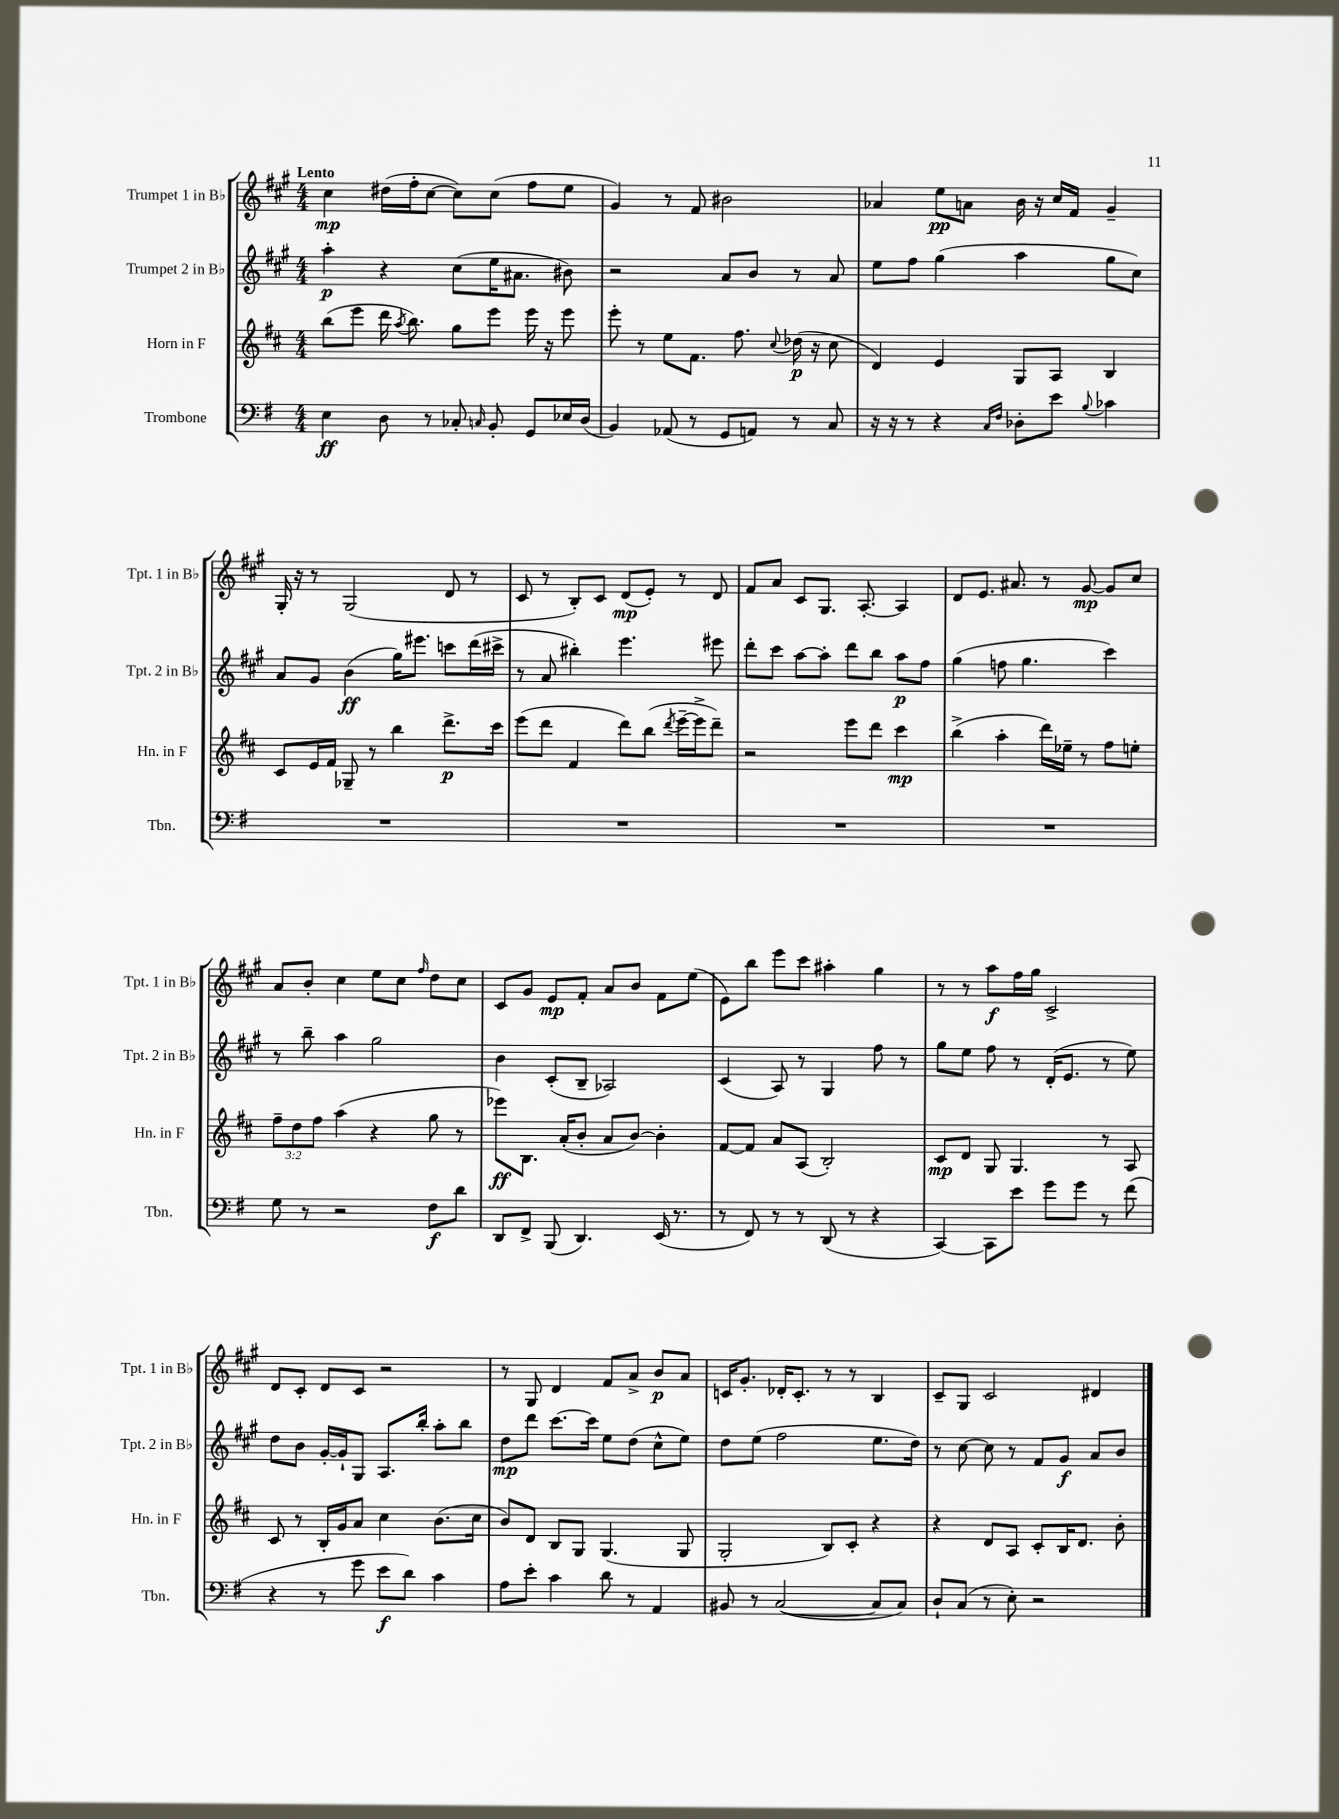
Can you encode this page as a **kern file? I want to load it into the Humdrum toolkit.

**kern	**kern	**kern	**kern
*staff4	*staff3	*staff2	*staff1
*clefF4	*clefG2	*clefG2	*clefG2
*k[f#]	*k[f#c#]	*k[f#c#g#]	*k[f#c#g#]
*M4/4	*M4/4	*M4/4	*M4/4
4E	(8bb	4aa'	4cc#
.	8eee	.	.
8D	16ddd	4r	(16dd#
.	8qaa	.	.
.	8.bb)	.	16ff#'
8r	.	.	[8cc#
8C-'	8gg	(8cc#	8cc#])
16qqC	.	.	.
8BB'	8eee	16ee	(8cc#
.	.	8.a#	.
8GG	16eee	.	8ff#
.	16r	.	.
16E-	8eee	8b#)	8ee
(16D	.	.	.
=	=	=	=
4BB)	8eee'	2r	4g#)
.	8r	.	.
(8AA-	8ee	.	8r
8r	8.f#	.	8f#
8GG	.	8a	2b#
.	8.ff#	.	.
8AA)	.	8b	.
.	8qqcc#	.	.
8r	(16dd-	8r	.
.	16r	.	.
8C	8cc#	8a	.
=	=	=	=
16r	4d)	8ee	4a-
16r	.	.	.
8r	.	8ff#	.
4r	4e	(4gg#	8ee
.	.	.	8a
16qqC	.	.	.
16qqF#	.	.	.
8D-'	8G	4aa	16b
.	.	.	16r
8e	8A	.	16cc#
.	.	.	16f#
8qqB	.	.	.
4c-	4B	8gg#	4g#~
.	.	8cc#)	.
=	=	=	=
1r	8c#	8a	16G#'
.	.	.	16r
.	16e	8g#	8r
.	16f#	.	.
.	8G-~	(4b	(2G#
.	8r	.	.
.	4bb	16gg#)	.
.	.	8.eee#	.
.	8.ddd^	8ccc	8d
.	.	(16ddd	8r
.	16ccc#	16ccc#^	.
=	=	=	=
1r	(8eee	8r	8c#
.	8ddd	8a	8r
.	4f#	4bb#')	8B')
.	.	.	8c#
.	8ddd)	4.eee	(8d
.	(8bb	.	8e')
.	8qddd	.	.
.	[16eee~	.	8r
.	16eee^]	.	.
.	8ddd~)	8eee#	8d
=	=	=	=
1r	2r	8ddd'	8f#
.	.	8ccc#	8a
.	.	[8aa	8c#
.	.	8aa']	8.G#
.	8eee	8ddd	.
.	.	.	[8.A'
.	8ddd	8bb	.
.	4ccc#	8aa	4A]
.	.	8ff#	.
=	=	=	=
1r	(4bb^	(4gg#	8d
.	.	.	8.e
.	4aa'	8ff	.
.	.	.	8.a#
.	.	4.gg#	.
.	16ddd)	.	8r
.	16ee-~	.	.
.	8r	.	[8g#
.	8ff#	4ccc#)	8g#]
.	8ee'	.	8cc#
=	=	=	=
8G	12ff#~	8r	8a
.	12dd	.	.
8r	.	8bb~	8b'
.	12ff#	.	.
2r	(4aa	4aa	4cc#
.	4r	2gg#	8ee
.	.	.	8cc#
.	.	.	16qqff#
8F#	8gg	.	8dd
8d	8r	.	8cc#
=	=	=	=
8DD	8eee-)	4b	8c#
8FF#^	8.B	.	8g#
(8BBB	.	(8c#'	8e
.	(16a'	.	.
4.DD)	8b'	8B~	8f#'
.	8a	2A-)	8a
.	[8b)	.	8b
(16EE	4b']	.	8f#
8.r	.	.	.
.	.	.	(8ee
=	=	=	=
8r	[8f#	(4c#	8e)
8FF#)	8f#]	.	8bb
8r	8a	8A)	8eee
8r	(8A	8r	8ccc#
(8DD	2B')	4G#	4aa#'
8r	.	.	.
4r	.	8ff#	4gg#
.	.	8r	.
=	=	=	=
[4CC)	8c#	8gg#	8r
.	8d	8ee	8r
8CC]	8G	8ff#	8aa
8e	4.G	8r	16ff#
.	.	.	16gg#
8g	.	(16d'	2c#^
.	.	8.e	.
8g	.	.	.
8r	8r	8r	.
(8f#	8A	8ee)	.
=	=	=	=
4r	8c#	8dd	8d
.	8r	8b	8c#'
8r	16B'	[16g#'	8d
.	16g	16g#`]	.
8g	8a	8G#	8c#
8e	4cc#	8.A	2r
8d)	.	.	.
.	.	16bb'	.
4c	(8.b	8aa'	.
.	.	8bb	.
.	16cc#	.	.
=	=	=	=
8A	8b)	8dd	8r
8e'	8d	8ddd	8G#
4c	8B	[8.ccc#	4d
.	8G	.	.
.	.	16ccc#]	.
8d	(4.G	8ee	8f#
8r	.	(8dd	8a^
4AA	.	8cc#^^	8b
.	8G	8ee)	8a
=	=	=	=
8BB#	2G'	8dd	16c
.	.	.	8.g#'
8r	.	(8ee	.
([2C	.	2ff#	16d-'
.	.	.	8.c'
.	8B)	.	8r
.	8c#'	.	8r
8C]	4r	8.ee	4B
8C)	.	.	.
.	.	16dd)	.
=	=	=	=
8D`	4r	8r	8c#~
(8C	.	[8cc#	8G#
8r	8d	8cc#]	2c#
8E')	8A	8r	.
2r	8c#'	8f#	.
.	16B	8g#	.
.	8.d	.	.
.	.	8a	4d#
.	8b'	8b	.
==	==	==	==
*-	*-	*-	*-
